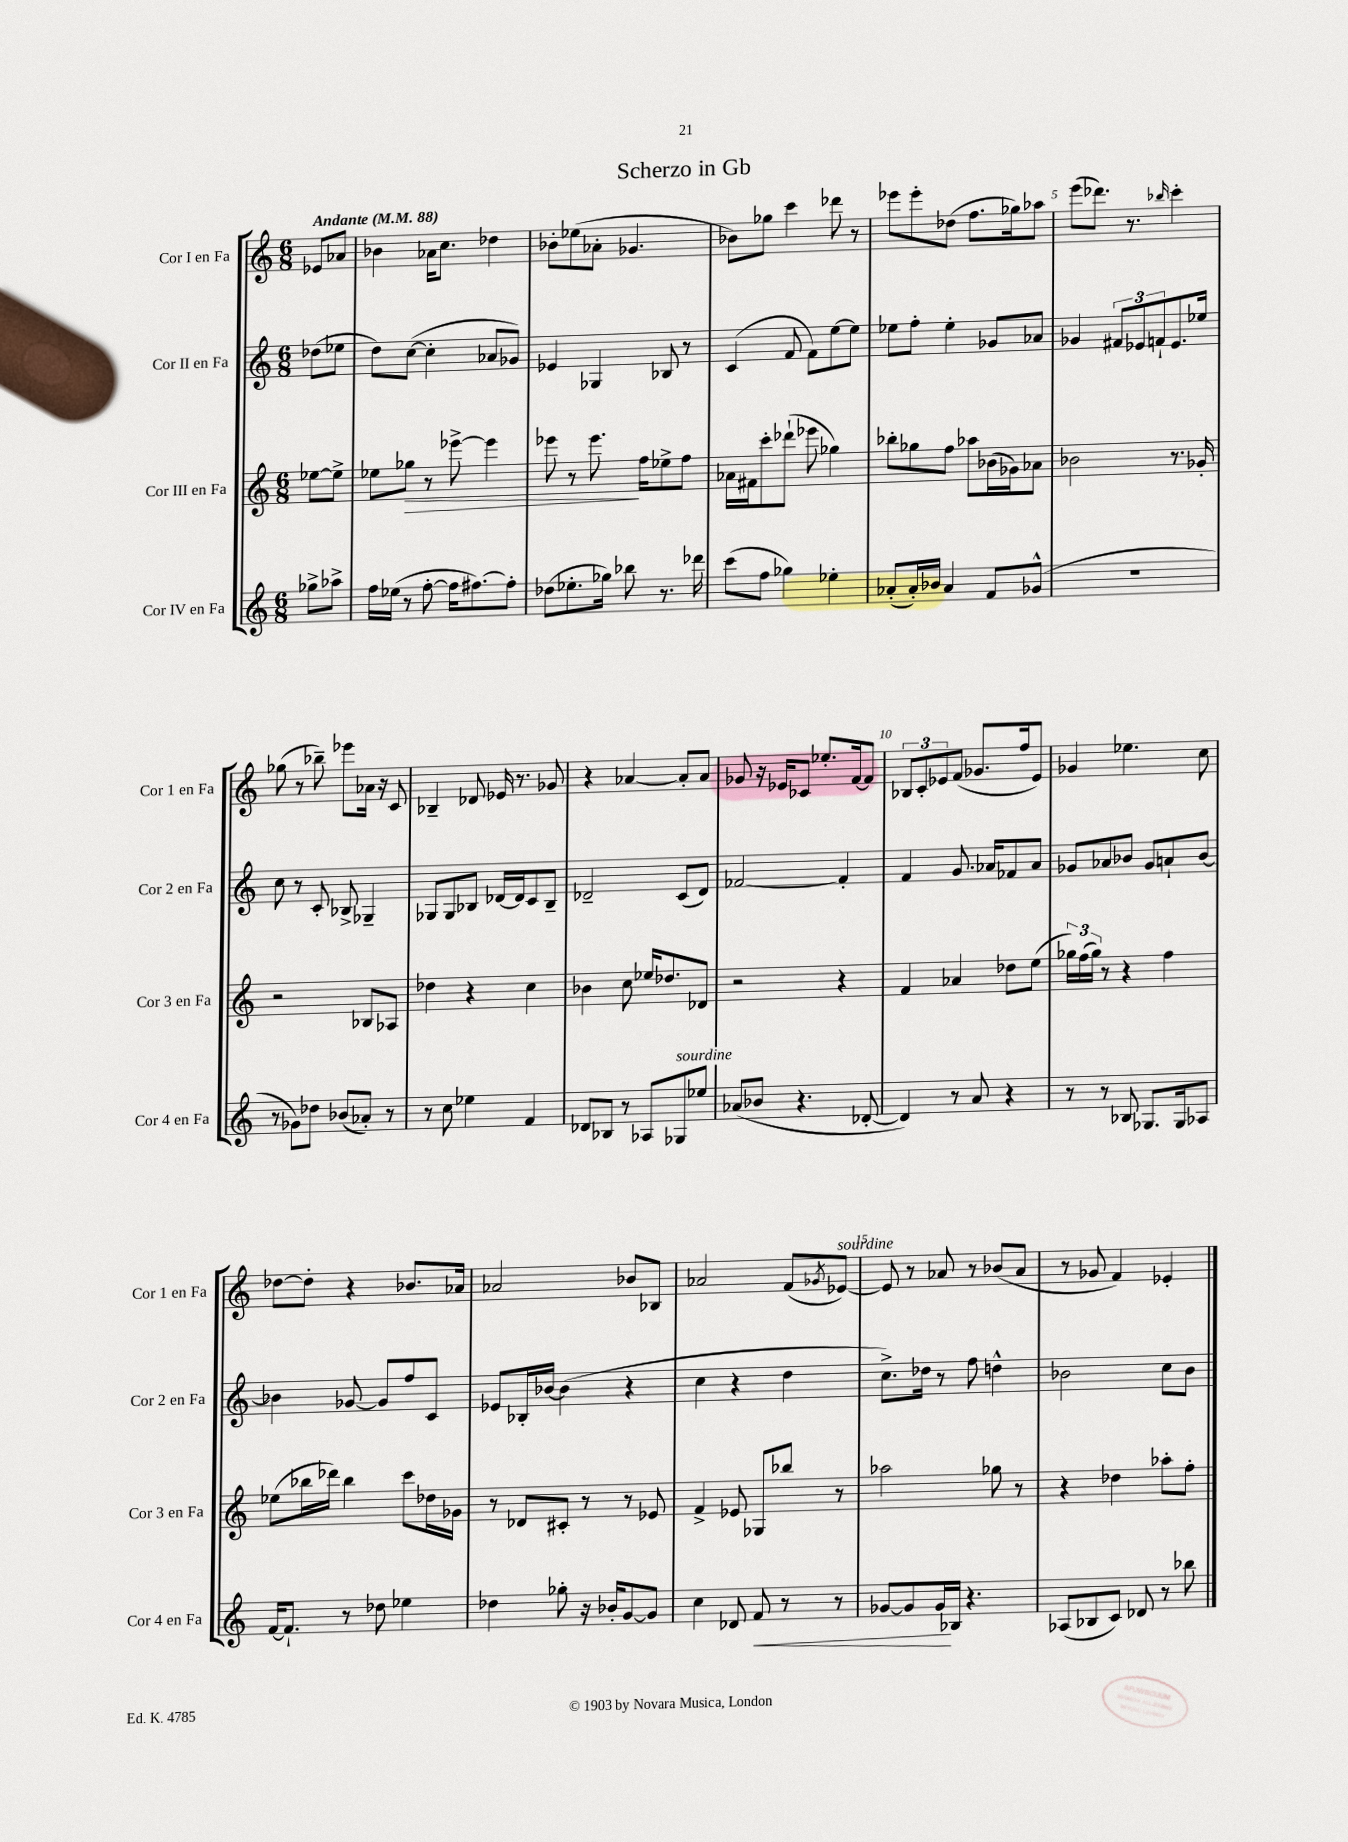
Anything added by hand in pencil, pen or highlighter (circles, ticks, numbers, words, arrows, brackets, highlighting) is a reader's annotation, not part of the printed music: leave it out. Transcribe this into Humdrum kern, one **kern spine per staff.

**kern	**dynam	**kern	**dynam	**kern	**kern
*part4	*part4	*part3	*part3	*part2	*part1
*staff4	*staff4	*staff3	*staff3	*staff2	*staff1
*I"Cor IV en Fa	*	*I"Cor III en Fa	*	*I"Cor II en Fa	*I"Cor I en Fa
*I'Cor 4 en Fa	*	*I'Cor 3 en Fa	*	*I'Cor 2 en Fa	*I'Cor 1 en Fa
*clefG2	*	*clefG2	*	*clefG2	*clefG2
*k[]	*	*k[]	*	*k[]	*k[]
*M6/8	*	*M6/8	*	*M6/8	*M6/8
*MM88	*	*MM88	*	*MM88	*MM88
=	=	=	=	=	=
!	!	!	!	!	!LO:TX:a:B:t=Andante
8gg-X^\L	.	[8ee-X\L	.	(8dd-X\L	8e-X/L
8aa-X^\J	.	8ee-^\J]	.	8ee-X\J	8a-X/J
=1	=1	=1	=1	=1	=1
16ff\LL	.	8ee-X\L	.	8dd\L)	4b-X\
(16ee-X\JJ	.	.	.	.	.
!	!	!	!LO:HP:b	!	!
8r	.	8gg-X\J	>	([8cc\J	.
[8ff'\	.	8r	.	4cc'\]	16a-X\KL
.	.	.	.	.	8.cc\J
16ff\KL]	.	[8eee-X^\	.	.	.
[8.ff#X\)	.	.	.	.	.
.	.	4eee-\]	.	8a-X/L	4dd-X\
8ff#'\J]	.	.	.	8g-X/J)	.
=2	=2	=2	=2	=2	=2
(8dd-X\L	.	8eee-X\	.	4e-X/	8b-X'\L
8.ee-X'\	.	8r	.	.	(8ee-X\
.	.	8.eee-\	.	4G-X/	8a-X'\J
16gg-X\Jk)	.	.	.	.	.
8bb-X\	.	.	.	.	4.g-X/
.	.	16ff\KL	]	.	.
8.r	.	8ee-X^\	.	8B-X/	.
.	.	8ff\J	.	8r	.
16ddd-X\	.	.	.	.	.
=3	=3	=3	=3	=3	=3
(8ccc\L	.	16a-X\LL	.	(4c/	8b-X\L)
.	.	16f#X\J	.	.	.
8ff\J	.	8ccc'\	.	.	8gg-X\J
4gg-X\)	.	(8ddd-X`\J	.	8f/	4ccc\
.	.	8eee-X\	.	8f\L)	.
4ee-X'\	.	4gg-X\)	.	[8ee\	8ddd-X\
.	.	.	.	8ee\J]	8r
=4	=4	=4	=4	=4	=4
(8a-X'/L	.	8bb-X'\L	.	8ee-X\L	8eee-X\L
16a-'/L)	.	8gg-X\	.	8ff'\J	8eee-'\
16b-X/JJ	.	.	.	.	.
4a-/	.	8ff\J	.	4ee-'\	(8dd-X\J
.	.	8aa-X\L	.	.	8.ff\L
8f/L	.	(16b-X\L	.	8g-X/L	.
.	.	16g-X\J)	.	.	16gg-X\k)
(8g-X^^/J	.	8a-X\J	.	8a-X/J	8aa-X\J
=5	=5	=5	=5	=5	=5
2.r	.	2b-X\	.	4g-X/	(8eee\L
.	.	.	.	.	8.ddd-X\J)
.	.	.	.	12f#X/L	.
.	.	.	.	.	8.r
.	.	.	.	12e-X/	.
.	.	.	.	12fn`/	.
.	.	.	.	.	16qqbb-X/
.	.	8.r	.	8.e-/	4ccc'\
.	.	16g-X'/	.	16ee-X/Jk	.
!!LO:LB:g=z
=6	=6	=6	=6	=6	=6
8r	.	2r	.	8cc\	(8gg-X\
8g-X\L)	.	.	.	8r	8r
8dd-X\J	.	.	.	8c'/	8bb-X~\)
(8b-X/L	.	.	.	8B-X^/	8eee-X\L
8a-X'/J)	.	8B-X/L	.	4G-X~/	16a-X\Jk
.	.	.	.	.	16r
8r	.	8A-X/J	.	.	8c/
=7	=7	=7	=7	=7	=7
8r	.	4dd-X\	.	8G-X/L	4B-X~/
8cc\	.	.	.	8G-/	.
4ee-X\	.	4r	.	8B-X/J	8d-X/
.	.	.	.	[16d-X/LL	16e-X/
.	.	.	.	16d-/J]	8.r
4f/	.	4cc\	.	8c/	.
.	.	.	.	8B-~/J	8g-X/
=8	=8	=8	=8	=8	=8
8d-X/L	.	4b-X\	.	2d-X~/	4r
8B-X/J	.	.	.	.	.
8r	.	8cc\	.	.	[4a-X/
8A-X/L	.	16ee-X/KL	.	.	.
.	.	8.dd-X/	.	.	.
!LO:TX:a:i:t=sourdine	!	!	!	!	!
8G-X/	.	.	.	(8c/L	8a-'/L]
8ee-X/J	.	8d-X/J	.	8d-/J)	8a-/J
=9	=9	=9	=9	=9	=9
(8a-X/L	.	2r	.	[2f-X/	8g-X/
8b-X/J	.	.	.	.	16r
.	.	.	.	.	16e-X/KL
4.r	.	.	.	.	8c-X/J
.	.	.	.	.	8.ee-X'/L
.	.	4r	.	4f-'/]	.
.	.	.	.	.	[16f/k
[8d-X'/	.	.	.	.	8f/J]
=10	=10	=10	=10	=10	=10
4d-/])	.	4f/	.	4f/	12B-X/L
.	.	.	.	.	12c'/
.	.	.	.	.	12e-X/
8r	.	4a-X/	.	8.g/	(8f/J
8a/	.	.	.	.	8.g-X/L
.	.	.	.	16a-X/KL	.
4r	.	8dd-X\L	.	8f-X/	.
.	.	.	.	.	16ff/k
.	.	(8ee\J	.	8a-/J	8e-/J)
=11	=11	=11	=11	=11	=11
8r	.	24gg-X\LL)	.	8g-X/L	4g-X/
.	.	(24ff\	.	.	.
.	.	24gg-\JJ)	.	.	.
8r	.	8r	.	8a-X/	.
8B-X/	.	4r	.	8b-X/J	4.ee-X\
8.G-X/L	.	.	.	8g-/L	.
.	.	4ff\	.	8an`/	.
16G-/k	.	.	.	.	.
8A-X/J	.	.	.	[8b-/J	8cc\
!!LO:LB:g=z
=12	=12	=12	=12	=12	=12
[16f/KL	.	(8ee-X\L	.	4b-X\]	[8dd-X\L
8.f`/J]	.	.	.	.	.
.	.	16bb-X\L	.	.	8dd-'\J]
.	.	16ddd-X\JJ)	.	.	.
8r	.	4bb-\	.	[8g-X/	4r
8dd-X\	.	.	.	8g-/L]	.
4ee-X\	.	8ccc\L	.	8ff/	8.b-X/L
.	.	16dd-X\L	.	8c/J	.
.	.	16g-X\JJ	.	.	16a-X/Jk
=13	=13	=13	=13	=13	=13
4dd-X\	.	8r	.	8e-X/L	2a-X/
.	.	8d-X/L	.	16B-X'/L	.
.	.	.	.	[16b-X/JJ	.
8gg-X'\	.	8c#X'/J	.	(4b-\]	.
16r	.	8r	.	.	.
16b-X'/KL	.	.	.	.	.
[8g/	.	8r	.	4r	8b-X/L
8g/J]	.	8e-X/	.	.	8B-X/J
=14	=14	=14	=14	=14	=14
4cc\	.	4f^/	.	4cc\	2a-X/
8d-X/	.	8e-X/	.	4r	.
!	!LO:HP:b	!	!	!	!
8f/	<	8G-X/L	.	.	.
8r	.	8bb-X/J	.	4dd\	(8f/L
.	.	.	.	.	8qg-X/
!	!	!	!	!	!LO:TX:a:i:t=sourdine
8r	.	8r	.	.	[8e-X/J)
=15	=15	=15	=15	=15	=15
[8g-X/L	.	2aa-X\	.	8.cc^\L)	8e-/]
8g-/]	.	.	.	.	8r
.	.	.	.	16dd-X\Jk	.
16g-/L	.	.	.	8r	8a-X/
16B-X/JJ	[	.	.	.	.
4.r	.	.	.	8ff\	8r
.	.	8gg-X\	.	4ddn^^\	(8b-X/L
.	.	8r	.	.	8a-/J
=16	=16	=16	=16	=16	=16
(8A-X/L	.	4r	.	2b-X\	8r
8B-X/	.	.	.	.	8g-X/
8c/J)	.	4dd-X\	.	.	4f/)
8d-X/	.	.	.	.	.
8r	.	8aa-X'\L	.	8cc\L	4e-X'/
8bb-X\	.	8ff'\J	.	8b-\J	.
==	==	==	==	==	==
*-	*-	*-	*-	*-	*-
